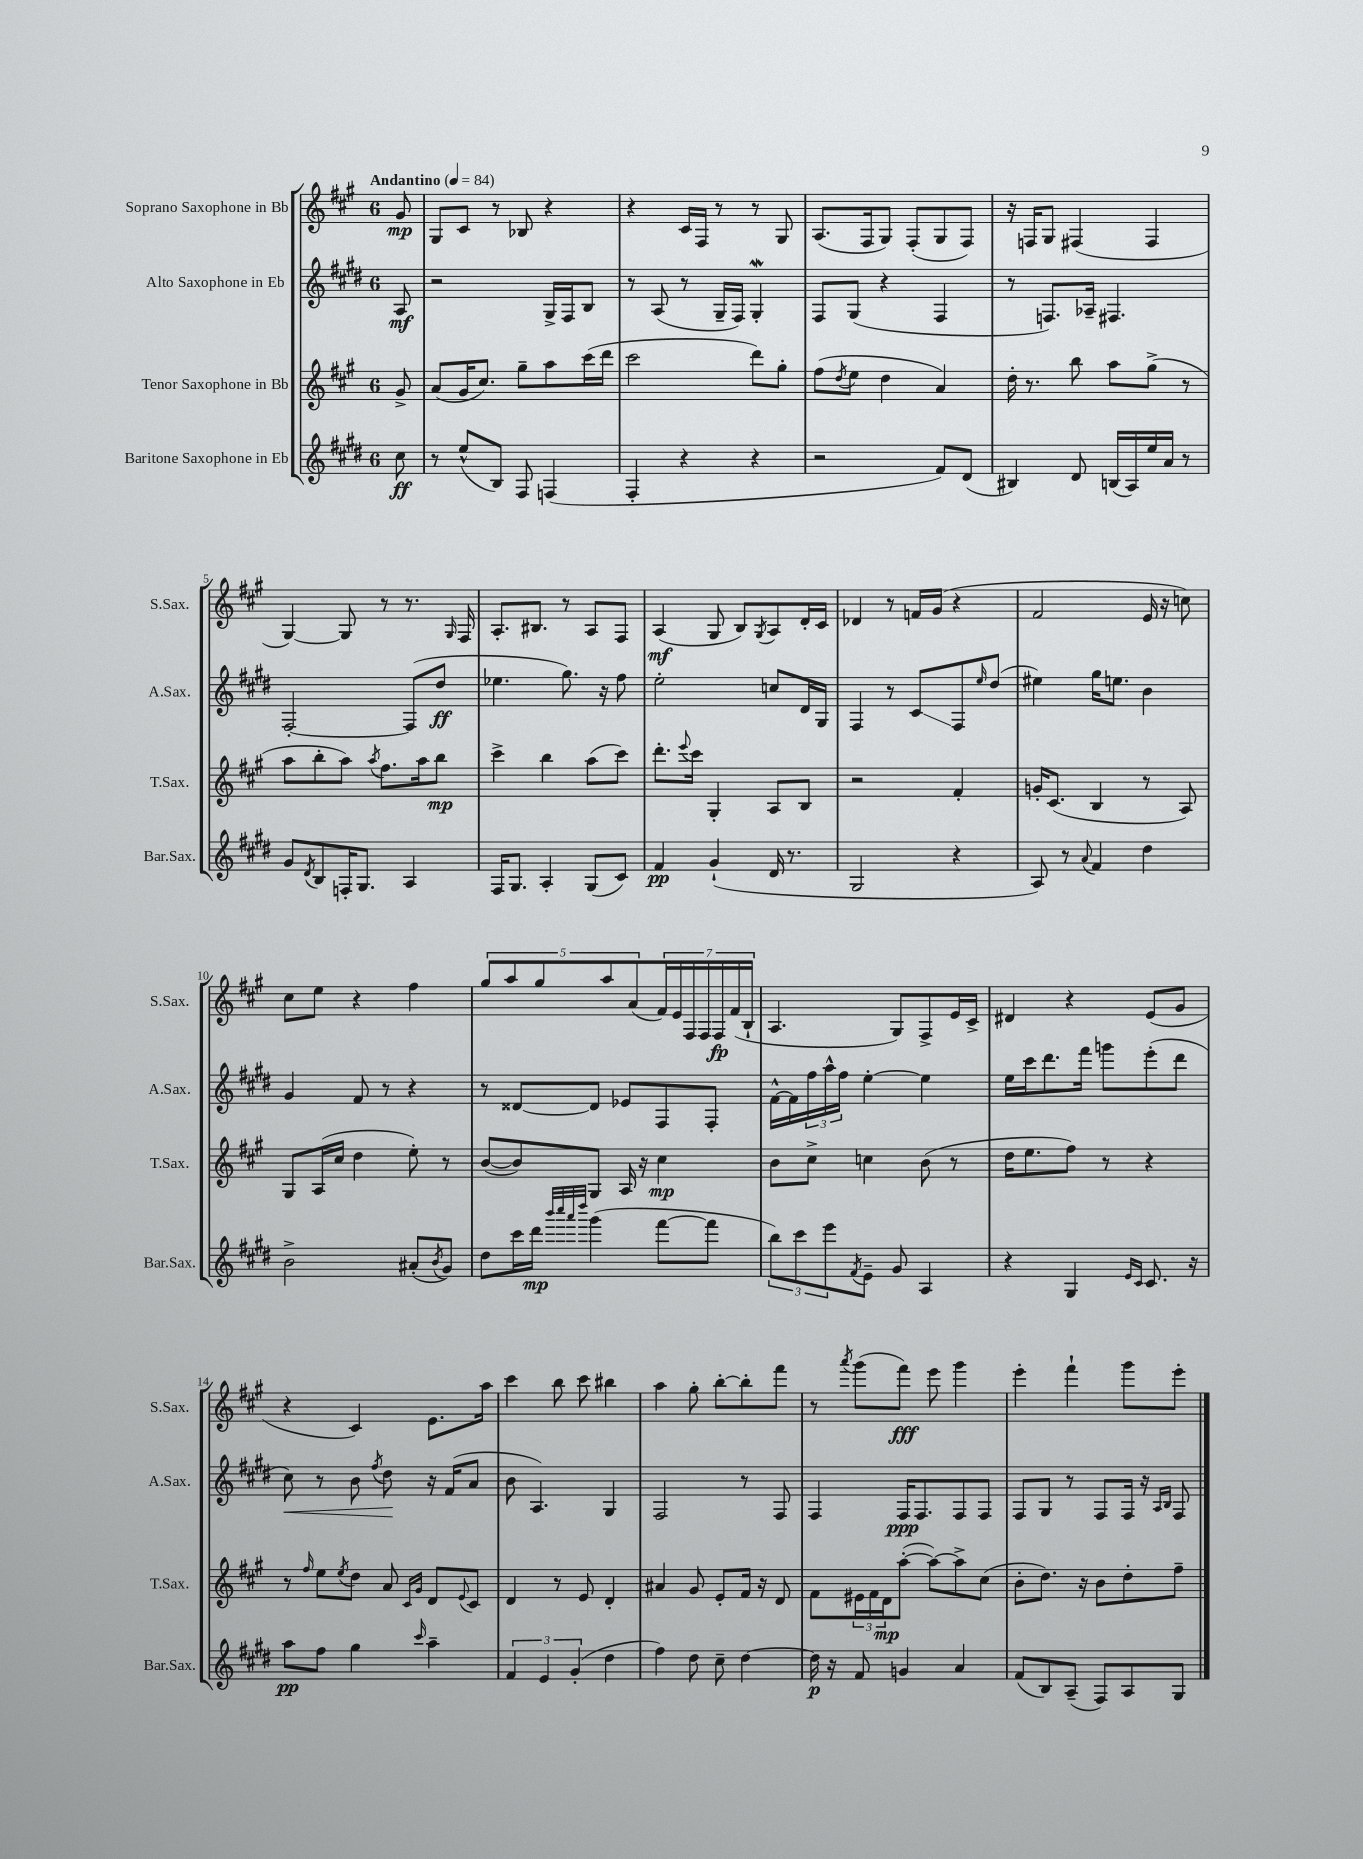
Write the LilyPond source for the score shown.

<<
\new StaffGroup <<
\new Staff = "s0" \with { instrumentName = "Soprano Saxophone in Bb" shortInstrumentName = "S.Sax." } {
    \clef treble \key a \major \once \override Staff.TimeSignature.style = #'single-digit \time 6/8 \partial 8 \tempo "Andantino" 4 = 84
    gis'8\mp |
    gis8 cis'8 r8 bes8 r4 |
    r4 cis'16 fis16 r8 r8 gis8 |
    a8.( fis16 gis8) fis8-.( gis8 fis8) |
    r16 f16 gis8 fis4( fis4 |
    gis4~) gis8 r8 r8. \grace { gis16 } fis16 |
    a8.-. bis8. r8 a8 fis8 |
    a4\mf( gis8 b8) \acciaccatura { gis8 } a8 d'16-. cis'16 |
    des'4 r8 f'16 gis'16( r4 |
    fis'2 e'16 r16 c''8) |
    cis''8 e''8 r4 fis''4 |
    \tuplet 5/4 { gis''8 a''8 gis''8 a''8 a'8( } \tuplet 7/4 { fis'16) e'16 fis16 fis16 fis16\fp fis'16( b16-! } |
    a4. gis8) fis8-> e'16 cis'16-> |
    dis'4 r4 e'8( gis'8 |
    r4 cis'4) e'8. a''16 |
    cis'''4 b''8 cis'''8 bis''4 |
    a''4 gis''8-. b''8~-. b''8-. fis'''8 |
    r8 \acciaccatura { a'''8 } gis'''8( fis'''8\fff) e'''8 gis'''4 |
    e'''4-. fis'''4-! gis'''8 e'''8-. \bar "|." |
}
\new Staff = "s1" \with { instrumentName = "Alto Saxophone in Eb" shortInstrumentName = "A.Sax." } {
    \clef treble \key e \major \once \override Staff.TimeSignature.style = #'single-digit \time 6/8 \partial 8
    a8\mf |
    r2 gis16-> fis16 b8 |
    r8 a8( r8 gis16-- fis16) gis4-.\mordent |
    fis8 gis8( r4 fis4 |
    r8 f8.) aes16-- fis4. |
    fis2~-. fis8( dis''8\ff |
    ees''4. gis''8.) r16 fis''8 |
    e''2-. c''8 dis'16 gis16 |
    fis4 r8 cis'8\glissando fis8 \grace { e''16 } dis''8( |
    eis''4) gis''16 e''8. b'4 |
    gis'4 fis'8 r8 r4 |
    r8 disis'8~ disis'8 ees'8 fis8 fis8-. |
    fis'16~-^ fis'16 \tuplet 3/2 { fis''16 a''16-^ fis''16 } e''4~-. e''4 |
    e''16 cis'''16 dis'''8. fis'''16 g'''8 e'''8-.( dis'''8 |
    cis''8\<) r8 b'8 \acciaccatura { fis''8 } dis''8\! r16 fis'16( a'8 |
    b'8 a4.) gis4 |
    fis2 r8 fis8 |
    fis4 fis16\ppp fis8. fis8 fis8 |
    fis8 gis8 r8 fis8 fis16 r16 \grace { a16 b16 } fis8 \bar "|." |
}
\new Staff = "s2" \with { instrumentName = "Tenor Saxophone in Bb" shortInstrumentName = "T.Sax." } {
    \clef treble \key a \major \once \override Staff.TimeSignature.style = #'single-digit \time 6/8 \partial 8
    gis'8-> |
    a'8( gis'16 cis''8.) gis''8-- a''8 cis'''16( d'''16 |
    cis'''2 d'''8) gis''8-. |
    fis''8( \acciaccatura { d''8 } e''8 d''4 a'4) |
    d''16-. r8. b''8 a''8 gis''8->( r8 |
    a''8 b''8-. a''8) \acciaccatura { a''8 } fis''8. a''16 b''8\mp |
    cis'''4-> b''4 a''8( cis'''8) |
    d'''8.-. \appoggiatura { e'''8 } cis'''16 gis4-. a8 b8 |
    r2 fis'4-. |
    g'16-. cis'8.( b4 r8 a8) |
    gis8 a16( cis''16 d''4 e''8-.) r8 |
    b'8~( b'8) gis8 a16 r16 cis''4\mp |
    b'8 cis''8-> c''4 b'8( r8 |
    d''16 e''8. fis''8) r8 r4 |
    r8 \grace { fis''16 } e''8 \acciaccatura { e''8 } d''8 a'8 \grace { cis'16 gis'16 } d'8 \appoggiatura { e'8 } cis'8 |
    d'4 r8 e'8 d'4-. |
    ais'4 gis'8 e'8-. fis'16 r16 d'8 |
    fis'8 \tuplet 3/2 { eis'16 fis'16 d'16\mp } a''8~-.( a''8~) a''8-> cis''8( |
    b'8-. d''8.) r16 b'8 d''8-. fis''8-- \bar "|." |
}
\new Staff = "s3" \with { instrumentName = "Baritone Saxophone in Eb" shortInstrumentName = "Bar.Sax." } {
    \clef treble \key e \major \once \override Staff.TimeSignature.style = #'single-digit \time 6/8 \partial 8
    cis''8\ff |
    r8 e''8-^( b8) fis8 f4( |
    fis4-. r4 r4 |
    r2 fis'8) dis'8( |
    bis4) dis'8 b16( a16) e''16 a'16 r8 |
    gis'8 \acciaccatura { dis'8 } b8 f16-. gis8. a4 |
    fis16 gis8. a4-. gis8( cis'8) |
    fis'4\pp gis'4-!( dis'16 r8. |
    gis2 r4 |
    a8) r8 \appoggiatura { a'8 } fis'4 dis''4 |
    b'2-> ais'8-.( \acciaccatura { b'8 } gis'8) |
    dis''8 cis'''16 dis'''16\mp \grace { b'''32 cis''''32 a'''32 dis''''32 } gis'''4( fis'''8~ fis'''8 |
    \tuplet 3/2 { b''8) cis'''8 e'''8 } \acciaccatura { fis'8 } e'8-- gis'8 a4 |
    r4 gis4 \grace { e'16 cis'16 } cis'8. r16 |
    a''8\pp fis''8 gis''4 \grace { cis'''16 } a''4-- |
    \tuplet 3/2 { fis'4 e'4 gis'4-.( } dis''4 |
    fis''4) dis''8 cis''8-- dis''4~ |
    dis''16\p r16 fis'8 g'4 a'4 |
    fis'8( b8) a8--( fis8) a8 gis8 \bar "|." |
}
>>
>>
